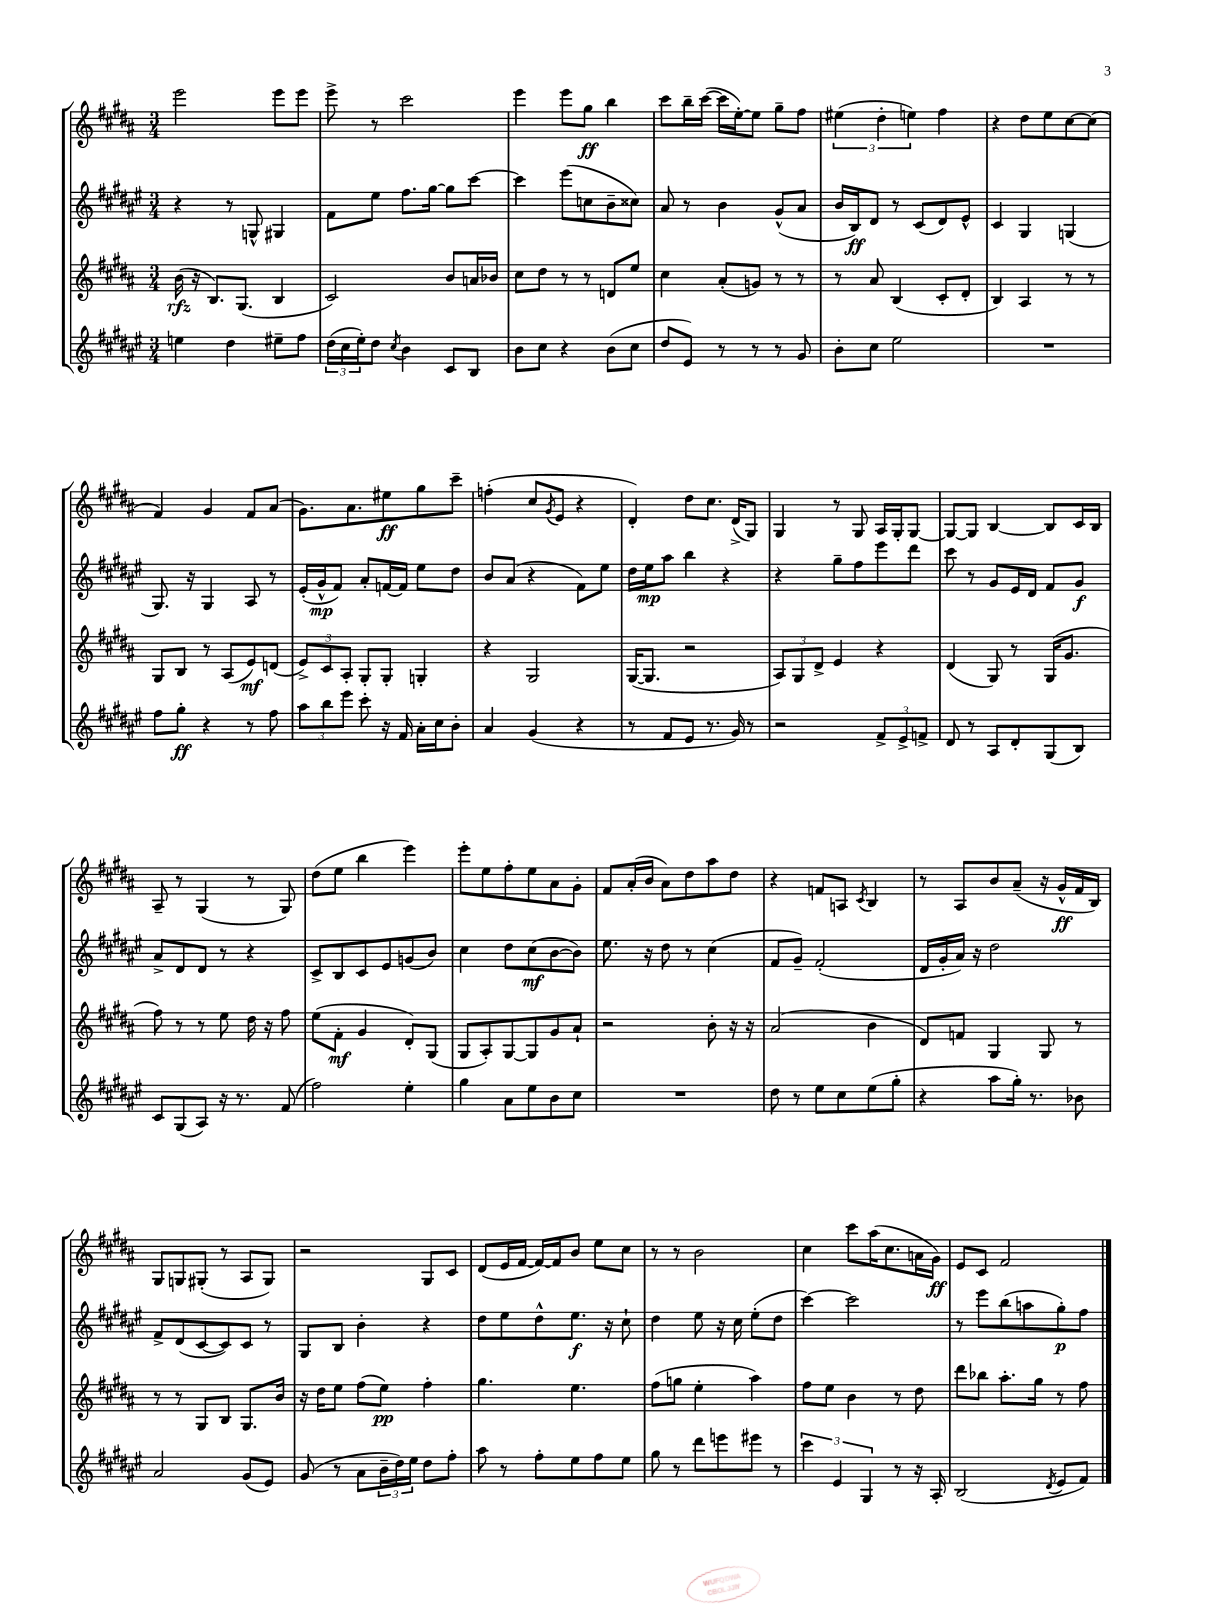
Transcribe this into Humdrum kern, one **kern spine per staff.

**kern	**dynam	**kern	**dynam	**kern	**dynam	**kern	**dynam
*part4	*part4	*part3	*part3	*part2	*part2	*part1	*part1
*staff4	*staff4	*staff3	*staff3	*staff2	*staff2	*staff1	*staff1
*clefG2	*	*clefG2	*	*clefG2	*	*clefG2	*
*k[f#c#g#d#a#e#]	*	*k[f#c#g#d#a#]	*	*k[f#c#g#d#a#e#]	*	*k[f#c#g#d#a#]	*
*M3/4	*	*M3/4	*	*M3/4	*	*M3/4	*
=92	=92	=92	=92	=92	=92	=92	=92
4een\	.	(16b\	rfz	4r	.	2eee\	.
.	.	16r	.	.	.	.	.
.	.	8.B/L)	.	.	.	.	.
4dd#\	.	.	.	8r	.	.	.
.	.	(8.G#/J	.	.	.	.	.
.	.	.	.	8Gn^^/	.	.	.
8ee#X~\L	.	4B/	.	4G#X/	.	8eee\L	.
8ff#\J	.	.	.	.	.	8eee\J	.
=93	=93	=93	=93	=93	=93	=93	=93
(24dd#\LL	.	2c#/)	.	8f#\L	.	8eee^\	.
24cc#\	.	.	.	.	.	.	.
24ee#'\J)	.	.	.	.	.	.	.
8dd#\J	.	.	.	8ee#\J	.	8r	.
8qcc#/	.	.	.	.	.	.	.
4b\	.	.	.	8.ff#\L	.	2ccc#\	.
.	.	.	.	[16gg#\Jk	.	.	.
8c#/L	.	8b/L	.	8gg#\L]	.	.	.
8B/J	.	16an/L	.	[8ccc#\J	.	.	.
.	.	16b-X/JJ	.	.	.	.	.
=94	=94	=94	=94	=94	=94	=94	=94
8b\L	.	8cc#\L	.	4ccc#\]	.	4eee\	.
8cc#\J	.	8dd#\J	.	.	.	.	.
4r	.	8r	.	(8eee#\L	.	8eee\L	.
.	.	8r	.	8ccn\	.	8gg#\J	ff
(8b\L	.	8dn/L	.	8b~\	.	4bb\	.
8cc#\J	.	8ee/J	.	8cc##X\J)	.	.	.
=95	=95	=95	=95	=95	=95	=95	=95
8dd#/L	.	4cc#\	.	8a#/	.	8ccc#\L	.
8e#/J)	.	.	.	8r	.	16bb~\L	.
.	.	.	.	.	.	([16ccc#\JJ	.
8r	.	(8a#'/L	.	4b\	.	16ccc#\LL]	.
.	.	.	.	.	.	[16ee'\J)	.
8r	.	8gn/J)	.	.	.	8ee\J]	.
8r	.	8r	.	(8g#^^/L	.	8gg#~\L	.
8g#/	.	8r	.	8a#/J	.	8ff#\J	.
=96	=96	=96	=96	=96	=96	=96	=96
8b'\L	.	8r	.	16b/LL	.	(6ee#X\	.
.	.	.	.	16B/J)	ff	.	.
8cc#\J	.	8a#/	.	8d#/J	.	.	.
.	.	.	.	.	.	6dd#'\	.
2ee#\	.	(4B/	.	8r	.	.	.
.	.	.	.	.	.	6een\)	.
.	.	.	.	(8c#/L	.	.	.
.	.	8c#'/L	.	8d#/)	.	4ff#\	.
.	.	8d#'/J	.	8e#^^/J	.	.	.
=97	=97	=97	=97	=97	=97	=97	=97
2.r	.	4B/)	.	4c#/	.	4r	.
.	.	4A#/	.	4G#/	.	8dd#\L	.
.	.	.	.	.	.	8ee\	.
.	.	8r	.	(4Gn/	.	[8cc#\	.
.	.	8r	.	.	.	(8cc#\J]	.
!!LO:LB:g=z
=98	=98	=98	=98	=98	=98	=98	=98
8ff#\L	.	8G#/L	.	8.G#/)	.	4f#/)	.
8gg#'\J	ff	8B/J	.	.	.	.	.
.	.	.	.	16r	.	.	.
4r	.	8r	.	4G#/	.	4g#/	.
.	.	(8A#/L	.	.	.	.	.
8r	.	8e/)	mf	8A#/	.	8f#/L	.
8ff#\	.	(8dn/J	.	8r	.	(8a#/J	.
=99	=99	=99	=99	=99	=99	=99	=99
12aa#\L	.	12e^/L)	.	(16e#'/LL	.	8.g#\L)	.
.	.	.	.	16g#^^/J	mp	.	.
12bb\	.	12c#/	.	.	.	.	.
.	.	.	.	8f#/J)	.	.	.
12eee#\J	.	12A#'/J	.	.	.	.	.
.	.	.	.	.	.	8.a#\	.
8ccc#'\	.	8G#'/L	.	8a#'/L	.	.	.
16r	.	8G#'/J	.	[16fn/L	.	8ee#X\	ff
16f#/	.	.	.	16f/JJ]	.	.	.
16a#'\LL	.	4Gn'/	.	8ee#\L	.	8gg#\	.
16cc#\J	.	.	.	.	.	.	.
8b'\J	.	.	.	8dd#\J	.	8ccc#~\J	.
=100	=100	=100	=100	=100	=100	=100	=100
4a#/	.	4r	.	8b/L	.	(4ffn'\	.
.	.	.	.	(8a#/J	.	.	.
(4g#/	.	2G#/	.	4r	.	8cc#/L	.
.	.	.	.	.	.	8qg#/	.
.	.	.	.	.	.	8e/J	.
4r	.	.	.	8f#\L)	.	4r	.
.	.	.	.	8ee#\J	.	.	.
=101	=101	=101	=101	=101	=101	=101	=101
8r	.	([16G#/KL	.	16dd#\LL	.	4d#'/)	.
.	.	8.G#/J]	.	16ee#\J	mp	.	.
8f#/L	.	.	.	8aa#\J	.	.	.
8e#/J	.	2r	.	4bb\	.	8dd#\L	.
8.r	.	.	.	.	.	8.cc#\J	.
.	.	.	.	4r	.	.	.
16g#/)	.	.	.	.	.	(16d#^/KL	.
8r	.	.	.	.	.	8G#/J)	.
=102	=102	=102	=102	=102	=102	=102	=102
2r	.	12A#/L)	.	4r	.	4G#/	.
.	.	12G#/	.	.	.	.	.
.	.	12d#^/J	.	.	.	.	.
.	.	4e/	.	8gg#~\L	.	8r	.
.	.	.	.	8ff#\	.	8G#/	.
12f#^/L	.	4r	.	8eee#\	.	16A#/LL	.
.	.	.	.	.	.	16G#'/J	.
12e#^/	.	.	.	.	.	.	.
.	.	.	.	8ddd#\J	.	[8G#/J	.
12fn^/J	.	.	.	.	.	.	.
=103	=103	=103	=103	=103	=103	=103	=103
8d#/	.	(4d#/	.	8ccc#\	.	8G#/L_	.
8r	.	.	.	8r	.	8G#/J]	.
8A#/L	.	8G#/)	.	8g#/L	.	[4B/	.
8d#'/	.	8r	.	16e#/L	.	.	.
.	.	.	.	16d#/JJ	.	.	.
(8G#/	.	(16G#/KL	.	8f#/L	.	8B/L]	.
.	.	8.g#/J	.	.	.	.	.
8B/J)	.	.	.	8g#/J	f	16c#/L	.
.	.	.	.	.	.	16B/JJ	.
!!LO:LB:g=z
=104	=104	=104	=104	=104	=104	=104	=104
8c#/L	.	8ff#\)	.	8a#^/L	.	8A#~/	.
(8G#/	.	8r	.	8d#/	.	8r	.
8A#/J)	.	8r	.	8d#/J	.	(4G#/	.
16r	.	8ee\	.	8r	.	.	.
8.r	.	.	.	.	.	.	.
.	.	16dd#\	.	4r	.	8r	.
.	.	16r	.	.	.	.	.
(8f#/	.	8ff#\	.	.	.	8G#/)	.
=105	=105	=105	=105	=105	=105	=105	=105
2ff#\)	.	(8ee\L	.	8c#^/L	.	(8dd#\L	.
.	.	8f#'\J	mf	8B/	.	8ee\J	.
.	.	4g#/	.	8c#/	.	4bb\	.
.	.	.	.	8e#/	.	.	.
4ee#'\	.	8d#'/L)	.	(8gn/	.	4eee\)	.
.	.	(8G#/J	.	8b/J)	.	.	.
=106	=106	=106	=106	=106	=106	=106	=106
4gg#\	.	8G#/L	.	4cc#\	.	8eee'\L	.
.	.	8A#'/)	.	.	.	8ee\	.
8a#\L	.	[8G#/	.	8dd#\L	.	8ff#'\	.
8ee#\	.	8G#/]	.	(8cc#\	mf	8ee\	.
8b\	.	8g#/	.	[8b\	.	8a#\	.
8cc#\J	.	8a#`/J	.	8b\J])	.	8g#'\J	.
=107	=107	=107	=107	=107	=107	=107	=107
2.r	.	2r	.	8.ee#\	.	8f#/L	.
.	.	.	.	.	.	(16a#'/L	.
.	.	.	.	16r	.	16b/JJ	.
.	.	.	.	8dd#\	.	8a#\L)	.
.	.	.	.	8r	.	8dd#\	.
.	.	8b'\	.	(4cc#\	.	8aa#\	.
.	.	16r	.	.	.	8dd#\J	.
.	.	16r	.	.	.	.	.
=108	=108	=108	=108	=108	=108	=108	=108
8dd#\	.	(2a#/	.	8f#/L	.	4r	.
8r	.	.	.	8g#~/J)	.	.	.
8ee#\L	.	.	.	(2f#'/	.	8fn/L	.
8cc#\	.	.	.	.	.	8An/J	.
.	.	.	.	.	.	8qc#/	.
(8ee#\	.	4b\	.	.	.	4B/	.
8gg#'\J	.	.	.	.	.	.	.
=109	=109	=109	=109	=109	=109	=109	=109
4r	.	8d#/L)	.	16d#/LL	.	8r	.
.	.	.	.	16g#'/	.	.	.
.	.	8fn/J	.	16a#/JJ)	.	8A#/L	.
.	.	.	.	16r	.	.	.
8aa#\L	.	4G#/	.	2dd#\	.	8b/	.
16gg#'\Jk)	.	.	.	.	.	(8a#~/J	.
8.r	.	.	.	.	.	.	.
.	.	8G#/	.	.	.	16r	.
.	.	.	.	.	.	16g#^^/LL	ff
8b-X\	.	8r	.	.	.	16f#/	.
.	.	.	.	.	.	16B/JJ)	.
!!LO:LB:g=z
=110	=110	=110	=110	=110	=110	=110	=110
2a#/	.	8r	.	8f#^/L	.	8G#/L	.
.	.	8r	.	(8d#/	.	8Gn/	.
.	.	8G#/L	.	[8c#/	.	(8G#X'/J	.
.	.	8B/J	.	8c#/])	.	8r	.
(8g#/L	.	8.G#/L	.	8c#/J	.	8A#/L	.
8e#/J)	.	.	.	8r	.	8G#/J)	.
.	.	16b/Jk	.	.	.	.	.
=111	=111	=111	=111	=111	=111	=111	=111
(8g#/	.	16r	.	8G#/L	.	2r	.
.	.	16dd#\KL	.	.	.	.	.
8r	.	8ee\J	.	8B/J	.	.	.
8a#\L	.	(8ff#\L	.	4b'\	.	.	.
24b~\L	.	8ee\J)	pp	.	.	.	.
24dd#\)	.	.	.	.	.	.	.
24ee#\JJ	.	.	.	.	.	.	.
8dd#\L	.	4ff#'\	.	4r	.	8G#/L	.
8ff#'\J	.	.	.	.	.	8c#/J	.
=112	=112	=112	=112	=112	=112	=112	=112
8aa#\	.	4.gg#\	.	8dd#\L	.	(8d#/L	.
8r	.	.	.	8ee#\	.	16e/L	.
.	.	.	.	.	.	[16f#/JJ	.
8ff#'\L	.	.	.	8dd#^^\	.	16f#/LL_)	.
.	.	.	.	.	.	16f#/J]	.
8ee#\	.	4.ee\	.	8.ee#\J	f	8b/J	.
8ff#\	.	.	.	.	.	8ee\L	.
.	.	.	.	16r	.	.	.
8ee#\J	.	.	.	8cc#`\	.	8cc#\J	.
=113	=113	=113	=113	=113	=113	=113	=113
8gg#\	.	(8ff#\L	.	4dd#\	.	8r	.
8r	.	8ggn\J	.	.	.	8r	.
8ddd#\L	.	4ee'\	.	8ee#\	.	2b\	.
8eeen\	.	.	.	16r	.	.	.
.	.	.	.	16cc#\	.	.	.
8eee#X\J	.	4aa#\)	.	(8ee#'\L	.	.	.
8r	.	.	.	8dd#\J	.	.	.
=114	=114	=114	=114	=114	=114	=114	=114
6ccc#\	.	8ff#\L	.	[4ccc#\)	.	4cc#\	.
.	.	8ee\J	.	.	.	.	.
6e#/	.	.	.	.	.	.	.
.	.	4b\	.	2ccc#\]	.	8ccc#\L	.
6G#/	.	.	.	.	.	.	.
.	.	.	.	.	.	(16aa#\K	.
.	.	.	.	.	.	8.cc#\	.
8r	.	8r	.	.	.	.	.
16r	.	8dd#\	.	.	.	16an\L	.
16A#'/	.	.	.	.	.	16g#\JJ)	ff
=115	=115	=115	=115	=115	=115	=115	=115
(2B/	.	8ddd#\L	.	8r	.	8e/L	.
.	.	8bb-X\J	.	8eee#\L	.	8c#/J	.
.	.	8.aa#'\L	.	(8bb\	.	2f#/	.
.	.	.	.	8aan\	.	.	.
.	.	16gg#\Jk	.	.	.	.	.
8qd#/	.	.	.	.	.	.	.
8e#/L	.	8r	.	8gg#'\)	p	.	.
8f#/J)	.	8ff#\	.	8ff#\J	.	.	.
==	==	==	==	==	==	==	==
*-	*-	*-	*-	*-	*-	*-	*-
